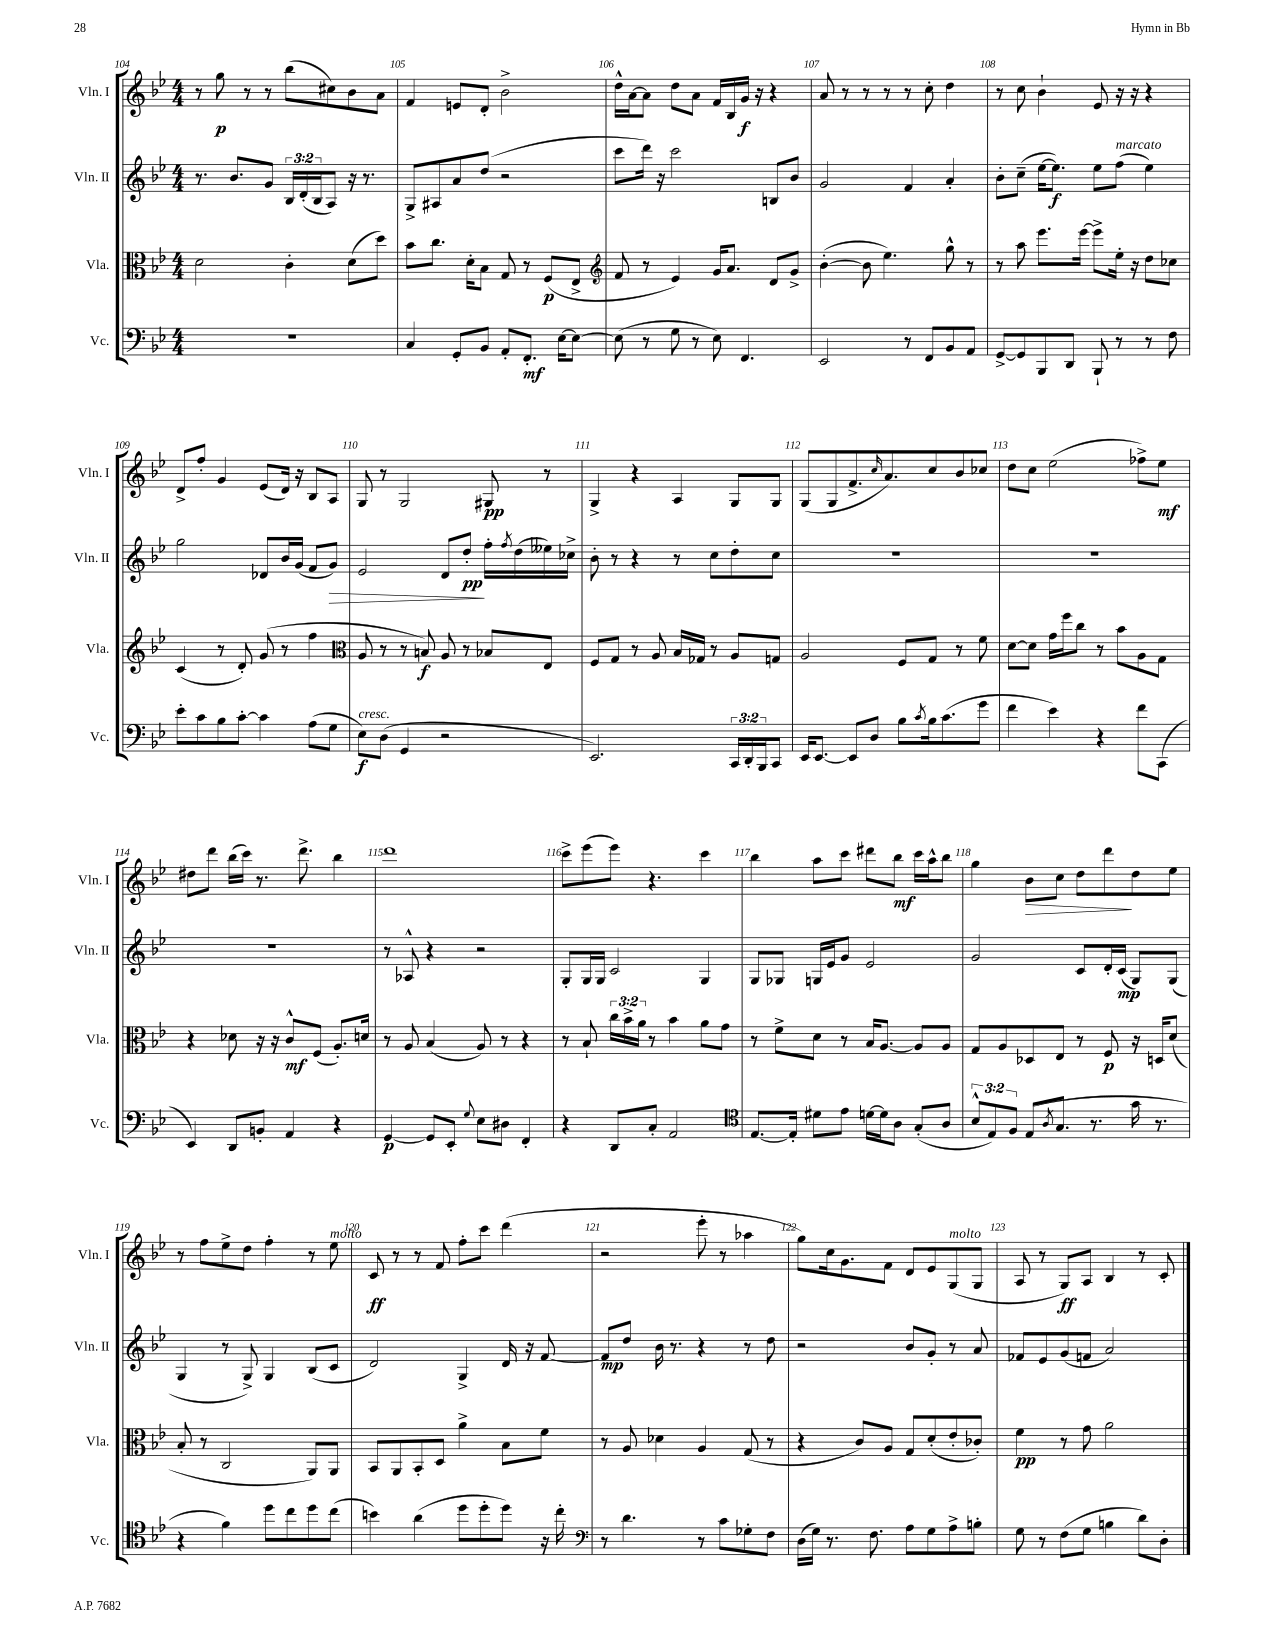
<<
\new StaffGroup <<
\new Staff = "s0" \with { instrumentName = "Vln. I" shortInstrumentName = "Vln. I" } {
    \clef treble \key bes \major \numericTimeSignature \time 4/4
    r8 g''8\p r8 r8 bes''8( cis''8) bes'8 a'8 |
    f'4 e'8 d'8-. bes'2-> |
    d''16-^ a'16~ a'8 d''8 a'8 f'16 bes16 g'16\f r16 r4 |
    a'8 r8 r8 r8 r8 c''8-. d''4 |
    r8 c''8 bes'4-! ees'8 r16 r16 r4 |
    d'8-> f''8-. g'4 ees'8( d'16) r16 bes8 a8 |
    g8 r8 g2 gis8\pp r8 |
    g4-> r4 a4 g8 g8 |
    g8( g8 f'8.-> \grace { c''16 } a'8.) c''8 bes'8 ces''8 |
    d''8 c''8 ees''2( fes''8->) ees''8\mf |
    dis''8 d'''8 bes''16( c'''16) r8. d'''8.-> bes''4 |
    d'''1 |
    c'''8-> ees'''8( ees'''8) r4. c'''4 |
    bes''4 a''8 c'''8 dis'''8 bes''8\mf c'''16 a''16-^ bes''8 |
    g''4 bes'8\> c''8 d''8 d'''8\! d''8 ees''8 |
    r8 f''8 ees''8-> d''8 f''4-. r8 ees''8^\markup { \italic "molto" } |
    c'8\ff r8 r8 f'8 f''8-. c'''8 d'''4( |
    r2 ees'''8-. r8 aes''4 |
    g''8) c''16 g'8. f'8 d'8 ees'8 g8^\markup { \italic "molto" }( g8 |
    a8 r8 g8\ff) a8 bes4 r8 c'8-. \bar "|." |
}
\new Staff = "s1" \with { instrumentName = "Vln. II" shortInstrumentName = "Vln. II" } {
    \clef treble \key bes \major \numericTimeSignature \time 4/4 \override Staff.TupletNumber.text = #tuplet-number::calc-fraction-text
    r8. bes'8. g'8 \tuplet 3/2 { bes16 d'16-.( bes16 } a8) r16 r8. |
    g8-> ais8 a'8 d''8( r2 |
    c'''8 d'''16) r16 c'''2 b8 bes'8 |
    g'2 f'4 a'4-. |
    bes'8-. c''8--( ees''16~ ees''8.\f) ees''8 f''8^\markup { \italic "marcato" }( ees''4) |
    g''2 des'8 bes'16 g'16( f'8 g'8\>) |
    ees'2 d'8 d''8-.\pp\! f''16-. \acciaccatura { f''8 } d''16( eeses''16) ces''16-> |
    bes'8-. r8 r4 r8 c''8 d''8-. c''8 |
    R1 |
    R1 |
    R1 |
    r8 aes8-^ r4 r2 |
    g8-. g16 g16 c'2 g4 |
    g8 ges8 g16 ees'16 g'8 ees'2 |
    g'2 c'8 d'16-. c'16\mp( g8) g8( |
    g4 r8 g8->) g4 bes8( c'8 |
    d'2) g4-> d'16 r16 f'8~ |
    f'8\mp d''8 bes'16 r8. r4 r8 d''8 |
    r2 bes'8 g'8-. r8 a'8 |
    fes'8 ees'8 g'8( f'8 a'2) \bar "|." |
}
\new Staff = "s2" \with { instrumentName = "Vla." shortInstrumentName = "Vla." } {
    \clef alto \key bes \major \numericTimeSignature \time 4/4 \override Staff.TupletNumber.text = #tuplet-number::calc-fraction-text
    d'2 c'4-. d'8( d''8) |
    bes'8 c''8. d'16-. bes8 g8 r8 f8\p( ees8-> |
    \clef treble f'8 r8 ees'4) g'16 a'8. d'8 g'8-> |
    bes'4~-.( bes'8 ees''4.) g''8-^ r8 |
    r8 a''8 ees'''8. ees'''16~ ees'''8-> ees''16-. r16 d''8 ces''8 |
    c'4( r8 d'8-.) g'8( r8 f''4 |
    \clef alto a8 r8 r8 b8\f) a8 r8 bes8 ees8 |
    f8 g8 r8 a8 bes16 ges16 r8 a8 g8 |
    a2 f8 g8 r8 f'8 |
    d'8~ d'8 g'16 f''16 c''8 r8 bes'8 a8 g8 |
    r4 des'8 r16 r16 c'8-^\mf f8( a8.-.) d'16 |
    r8 a8 bes4( a8) r8 r4 |
    r8 bes8-! \tuplet 3/2 { c''16 bes'16-> a'16 } r8 bes'4 a'8 g'8 |
    r8 f'8-> d'8 r8 bes16 a8.~ a8 a8 |
    g8 a8 des8 ees8 r8 f8\p r16 d16 d'8( |
    bes8-. r8 c2 a,8) a,8 |
    bes,8 a,8 bes,8-. d8 a'4-> bes8 f'8 |
    r8 a8 des'4 a4 g8( r8 |
    r4 c'8) a8 g8 d'8-.( ees'8-. ces'8-.) |
    f'4\pp r8 g'8 a'2 \bar "|." |
}
\new Staff = "s3" \with { instrumentName = "Vc." shortInstrumentName = "Vc." } {
    \clef bass \key bes \major \numericTimeSignature \time 4/4 \override Staff.TupletNumber.text = #tuplet-number::calc-fraction-text
    R1 |
    c4 g,8-. bes,8 a,8-. f,8.-.\mf ees16~ ees8~ |
    ees8( r8 g8 r8 ees8) f,4. |
    ees,2 r8 f,8 bes,8 a,8 |
    g,8~-> g,8 bes,,8 d,8 bes,,8-! r8 r8 f8 |
    ees'8-. c'8 bes8 c'8~-. c'4 a8( g8 |
    ees8\f^\markup { \italic "cresc." }) d8( g,4 r2 |
    ees,2.) \tuplet 3/2 { c,16 d,16-. bes,,16 } c,8 |
    ees,16 ees,8.~ ees,8 d8 bes8 \acciaccatura { c'8 } bes16 c'8.( g'8 |
    f'4 ees'4) r4 f'8 c,8( |
    ees,4) d,8 b,8-. a,4 r4 |
    g,4~\p g,8 ees,8-. \appoggiatura { g8 } ees8 dis8 f,4-. |
    r4 d,8 c8-. a,2 |
    \clef tenor ees8.~ ees16-. dis'8 ees'8 d'16~ d'16 a8 g8-.( a8 |
    \tuplet 3/2 { bes8-^ ees8) f8 } ees8( \acciaccatura { a8 } g8. r8. g'16 r8. |
    r4 f'4) d''8 c''8 d''8 c''8( |
    b'4) a'4( d''8 d''8-. d''8) r16 c''16-. |
    \clef bass r8 d'4. r8 c'8 ges8-. f8 |
    d16( g16) r8. f8. a8 g8 a8-> b8-. |
    g8 r8 f8( g8 b4 d'8) d8-. \bar "|." |
}
>>
>>
\layout { \context { \Score currentBarNumber = #104 \override BarNumber.break-visibility = ##(#f #t #t) barNumberVisibility = #all-bar-numbers-visible } }
